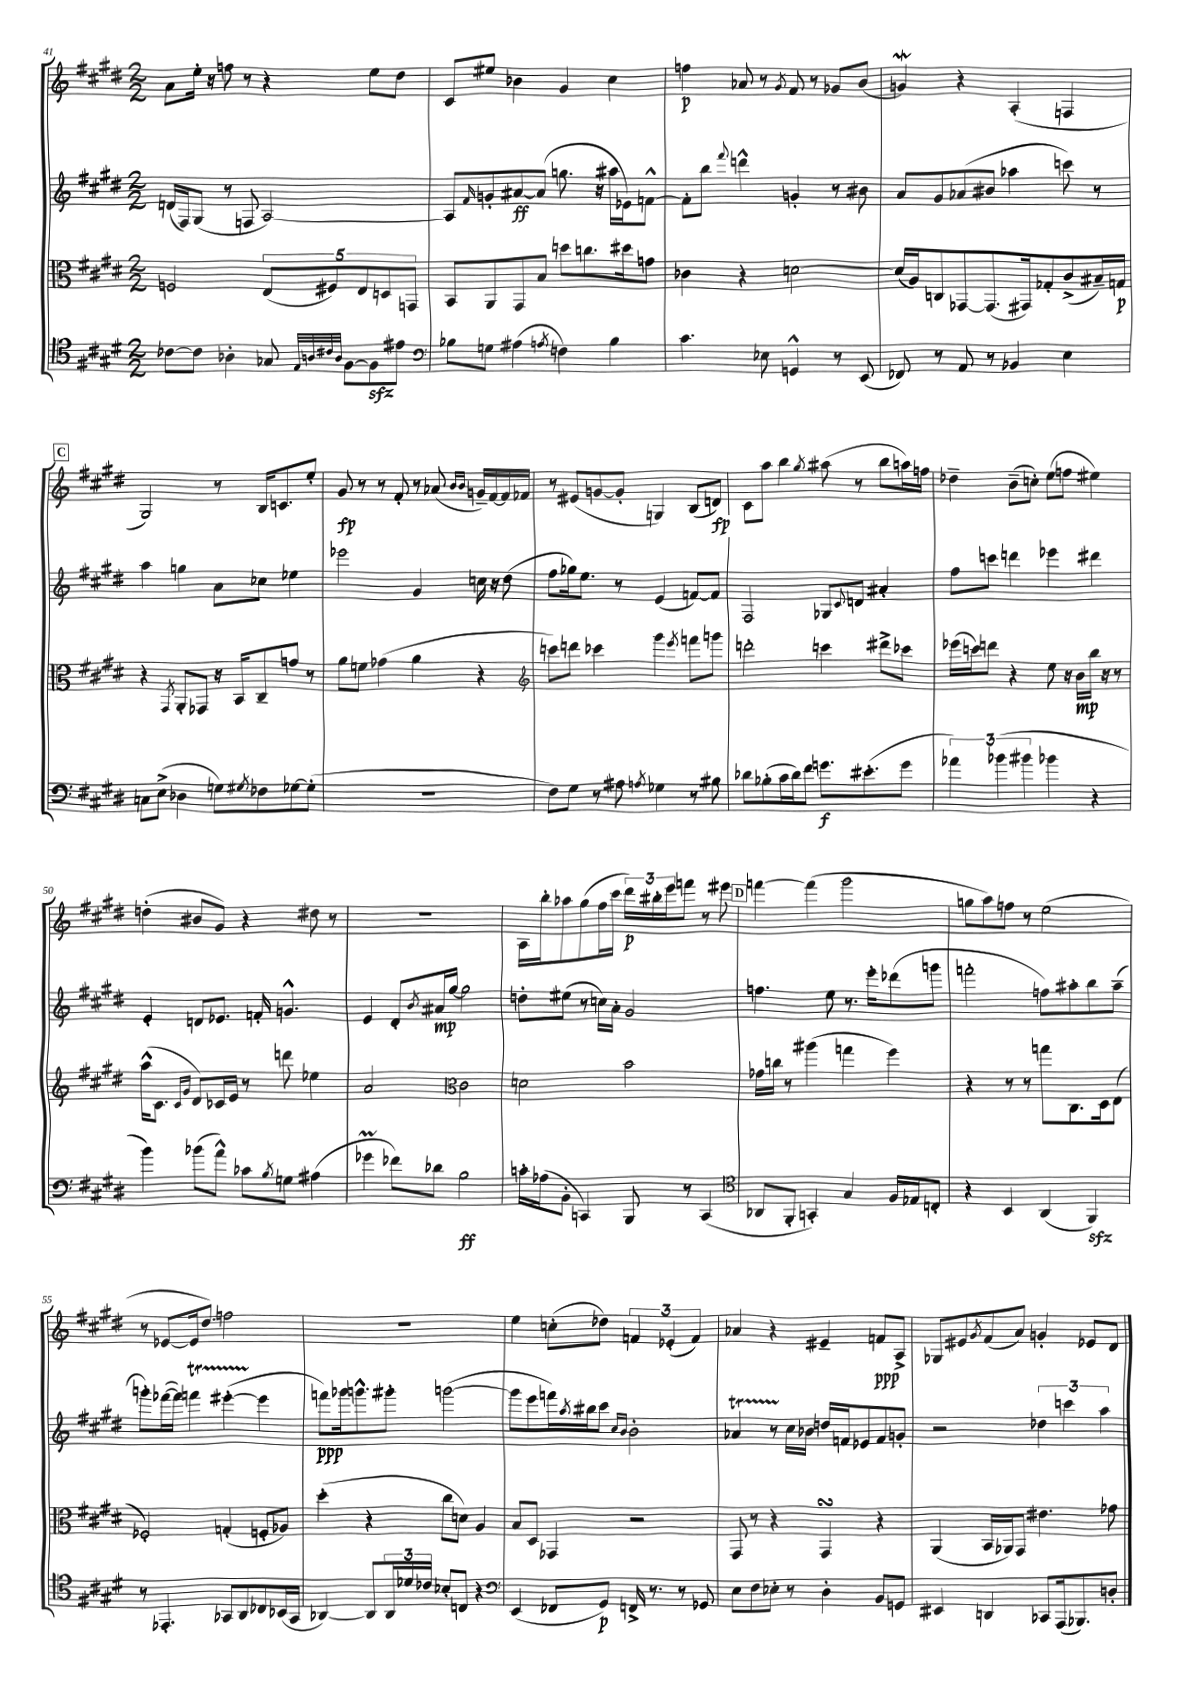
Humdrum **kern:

**kern	**kern	**kern	**kern
*staff4	*staff3	*staff2	*staff1
*clefC4	*clefC3	*clefG2	*clefG2
*k[f#c#g#d#]	*k[f#c#g#d#]	*k[f#c#g#d#]	*k[f#c#g#d#]
*M2/2	*M2/2	*M2/2	*M2/2
[8c-	2F	(16d	8a
.	.	16F#)	.
8c-]	.	(8G#	16ee'
.	.	.	16r
4A-'	.	8r	8ff
.	.	8F	8r
8G-	(10E	[2A)	4r
.	10F#)	.	.
32qqE	.	.	.
32qqA	.	.	.
32qqc#	.	.	.
32qqA	.	.	.
[8F#	.	.	.
.	10E	.	.
8F#]	.	.	8ee
.	10D	.	.
8e#	.	.	8dd#
.	10GG	.	.
=	=	=	=
*clefF4	*	*	*
8B-	8BB	8A]	8c#
.	.	16qqf#	.
8G	8AA	8g'	8ee#
(4A#	8GG#	[8a#	4b-
.	8B	(8a#]	.
8qA	.	.	.
4F)	8dd	8.gg	4g#
.	8.cc	.	.
.	.	16r	.
4B-	.	16aa#	4cc#
.	16dd#	16e-)	.
.	8g	[8f^^	.
=	=	=	=
4.c#	4c-	8f']	4ff
.	.	8bb	.
.	.	8qqfff#	.
.	4r	4ddd^^	8a-
8E-	.	.	8r
.	.	.	8qg#
4GG^^	[2d	4g'	8f#
.	.	.	8r
8r	.	8r	8g-
(8EE	.	8b#	(8b
=	=	=	=
8FF-)	(16d]	8a	4g)
.	16A)	.	.
8r	8C	8g#	.
8AA	[8GG-	(8a-	4r
8r	(8.GG-]	8b#	.
4BB-	.	4aa-	(4A'
.	16GG#)	.	.
.	8G-'	.	.
4E	(8c#^	8ccc)	4F
.	16B#~)	8r	.
.	16G	.	.
=	=	=	=
8C	4r	4aa	2G#)
(8E^	.	.	.
.	8qGG#	.	.
4D-	8AA'	4gg	.
.	8GG-	.	.
8G)	16r	8a	8r
.	16BB	.	.
8qG#	.	.	.
8F-	8C#~	8cc-	16B
.	.	.	8.c
[8G-	8g	4ee-	.
(8G-']	8r	.	8ee'
=	=	=	=
1r	8a	2eee-	8g#
.	8f	.	8r
.	(4g-	.	8r
.	.	.	8f#'
.	4a	4g#	8r
.	.	.	(8a-
.	.	.	16qqb
.	.	.	16qqb
.	4r	16cc	16g~)
.	.	16r	[16f#
.	.	(8dd#	16f#]
.	.	.	16f-
=	=	=	=
*	*clefG2	*	*
8F#)	8ccc)	8ff#	8r
8G#	8ddd	16gg-)	(8e#
.	.	8.ee	.
8r	4ccc-	.	[8g
8A#	.	8r	8g']
8qA	.	.	.
4G-	4ggg#	(4e	4G)
.	8qeee	.	.
8r	8fff	[8f)	(8B
8B#	8ggg	8f]	8d)
=	=	=	=
8d-	2ddd'	2F#	8c#
(8B-'	.	.	8aa
16c#	.	.	4bb
16d-)	.	.	.
8f#	.	.	.
.	.	.	8qgg#
8.g	4ccc	8G-	(8aa#
.	.	8qqc#	.
.	.	8d	8r
(8.e#'	.	.	.
.	8ddd#^	4a#'	8bb
8g	8ccc-	.	16aa)
.	.	.	16ff
=	=	=	=
6a-)	(16eee-	8ff#	4dd-~
.	16ccc)	.	.
.	8ddd	8ccc	.
(6b-	.	.	.
.	4r	4ddd	(8b~
6b#	.	.	.
.	.	.	8cc')
4b-	8ee	4eee-	(8ee
.	16r	.	8ff
.	16b	.	.
4r	16bb	4ddd#	4ee#)
.	16r	.	.
.	8r	.	.
=	=	=	=
4b)	(16aa^^	4e'	(4dd'
.	8.c#	.	.
.	16qqc#	.	.
.	16qqg#	.	.
(8b-	8d#)	8d	8b#
8a^^)	16c-	8.e-	8g#)
.	16e	.	.
8c-	8r	.	4r
.	.	16f'	.
8qB	.	.	.
8G	8ddd	4.g^^	.
(4A#	4ee-	.	8dd#
.	.	.	8r
=	=	=	=
4g-	2a	4e	1r
8f-)	.	8d#'	.
.	.	8qb	.
8d-	.	16a#	.
.	.	[16gg#	.
*	*clefC3	*	*
2B	2c#	2gg#]	.
=	=	=	=
16c'	2d	8dd'	16A
(16A-	.	.	16bb'
8BB'	.	(8ee#	8aa-
4CC)	.	8r	(8gg#
.	.	16cc)	16ff#
.	.	16a'	16ccc#
8BBB	2b	2g#	24ddd#)
.	.	.	24bb#'
.	.	.	24eee
8r	.	.	8fff
(4CC	.	.	8r
.	.	.	8eee#
=	=	=	=
*clefC4	*	*	*
8AA-	16g-	4.ff	[4fff
.	16cc	.	.
8FF#'	8r	.	.
4GG')	(4aa#	.	(4fff]
.	.	8ee	.
4G#	4gg	8.r	2ggg#
.	.	16eee'	.
16F#	4ff#)	(8ddd-	.
16E-	.	.	.
8C'	.	8ggg	.
=	=	=	=
4r	4r	2fff'	8gg
.	.	.	8aa)
4BB	8r	.	8ff
.	8r	.	8r
(4AA	8gg	8ff)	(2ee
.	8.C#	8aa#'	.
4FF#)	.	8bb	.
.	16D#	.	.
.	(8E	(8aa#~	.
=	=	=	=
8r	2F-')	8ggg')	8r
4.EE-'	.	([16fff-	[8e-
.	.	16fff-])	.
.	.	4fff	16e-]
.	.	.	8.dd#)
8GG-	(4G'	([4eee#'	2ff
8AA	.	.	.
8C-	8F'	4eee#]	.
(16BB-	8A-)	.	.
16GG-	.	.	.
=	=	=	=
[4AA-)	(4dd#'	8fff)	1r
.	.	16ggg-	.
.	.	8.ggg^^	.
8AA-]	4r	.	.
24AA-	.	8ggg#'	.
24d-	.	.	.
24c-	.	.	.
8B-'	8cc#	([2ggg	.
8C	8d)	.	.
4r	4A	.	.
=	=	=	=
*clefF4	*	*	*
(4EE	8B	8ggg]	4ee
.	8D#	8eee	.
8FF-	4GG-	16fff)	(8cc'
.	.	8qaa	.
.	.	16bb#	.
8GG#)	.	8ccc#	8dd-)
.	.	16qqcc#	.
.	.	16qqb	.
16FF^	2r	2b'	6f
8.r	.	.	.
.	.	.	(6e-'
8r	.	.	.
.	.	.	6f)
8GG-	.	.	.
=	=	=	=
8E	8GG#	4a-	4a-
8F#	8r	.	.
8E-'	4r	8r	4r
8r	.	16cc#	.
.	.	16b-	.
4D#'	4GG#	16dd	4e#~
.	.	16f	.
.	.	8e-	.
8BB	4r	8f	8f
8GG	.	8g'	8A^
=	=	=	=
4EE#	(4AA	2r	8G-
.	.	.	8e#
.	.	.	8qg#
4DD	16BB	.	(8f#
.	16AA-)	.	.
.	8GG#	.	8a)
8CC-	4.e#	6dd-	4g'
(16AAA	.	.	.
.	.	6ccc	.
8.BBB-)	.	.	.
.	.	.	8e-
.	.	6aa	.
8D'	8g-	.	8d#
==	==	==	==
*-	*-	*-	*-
